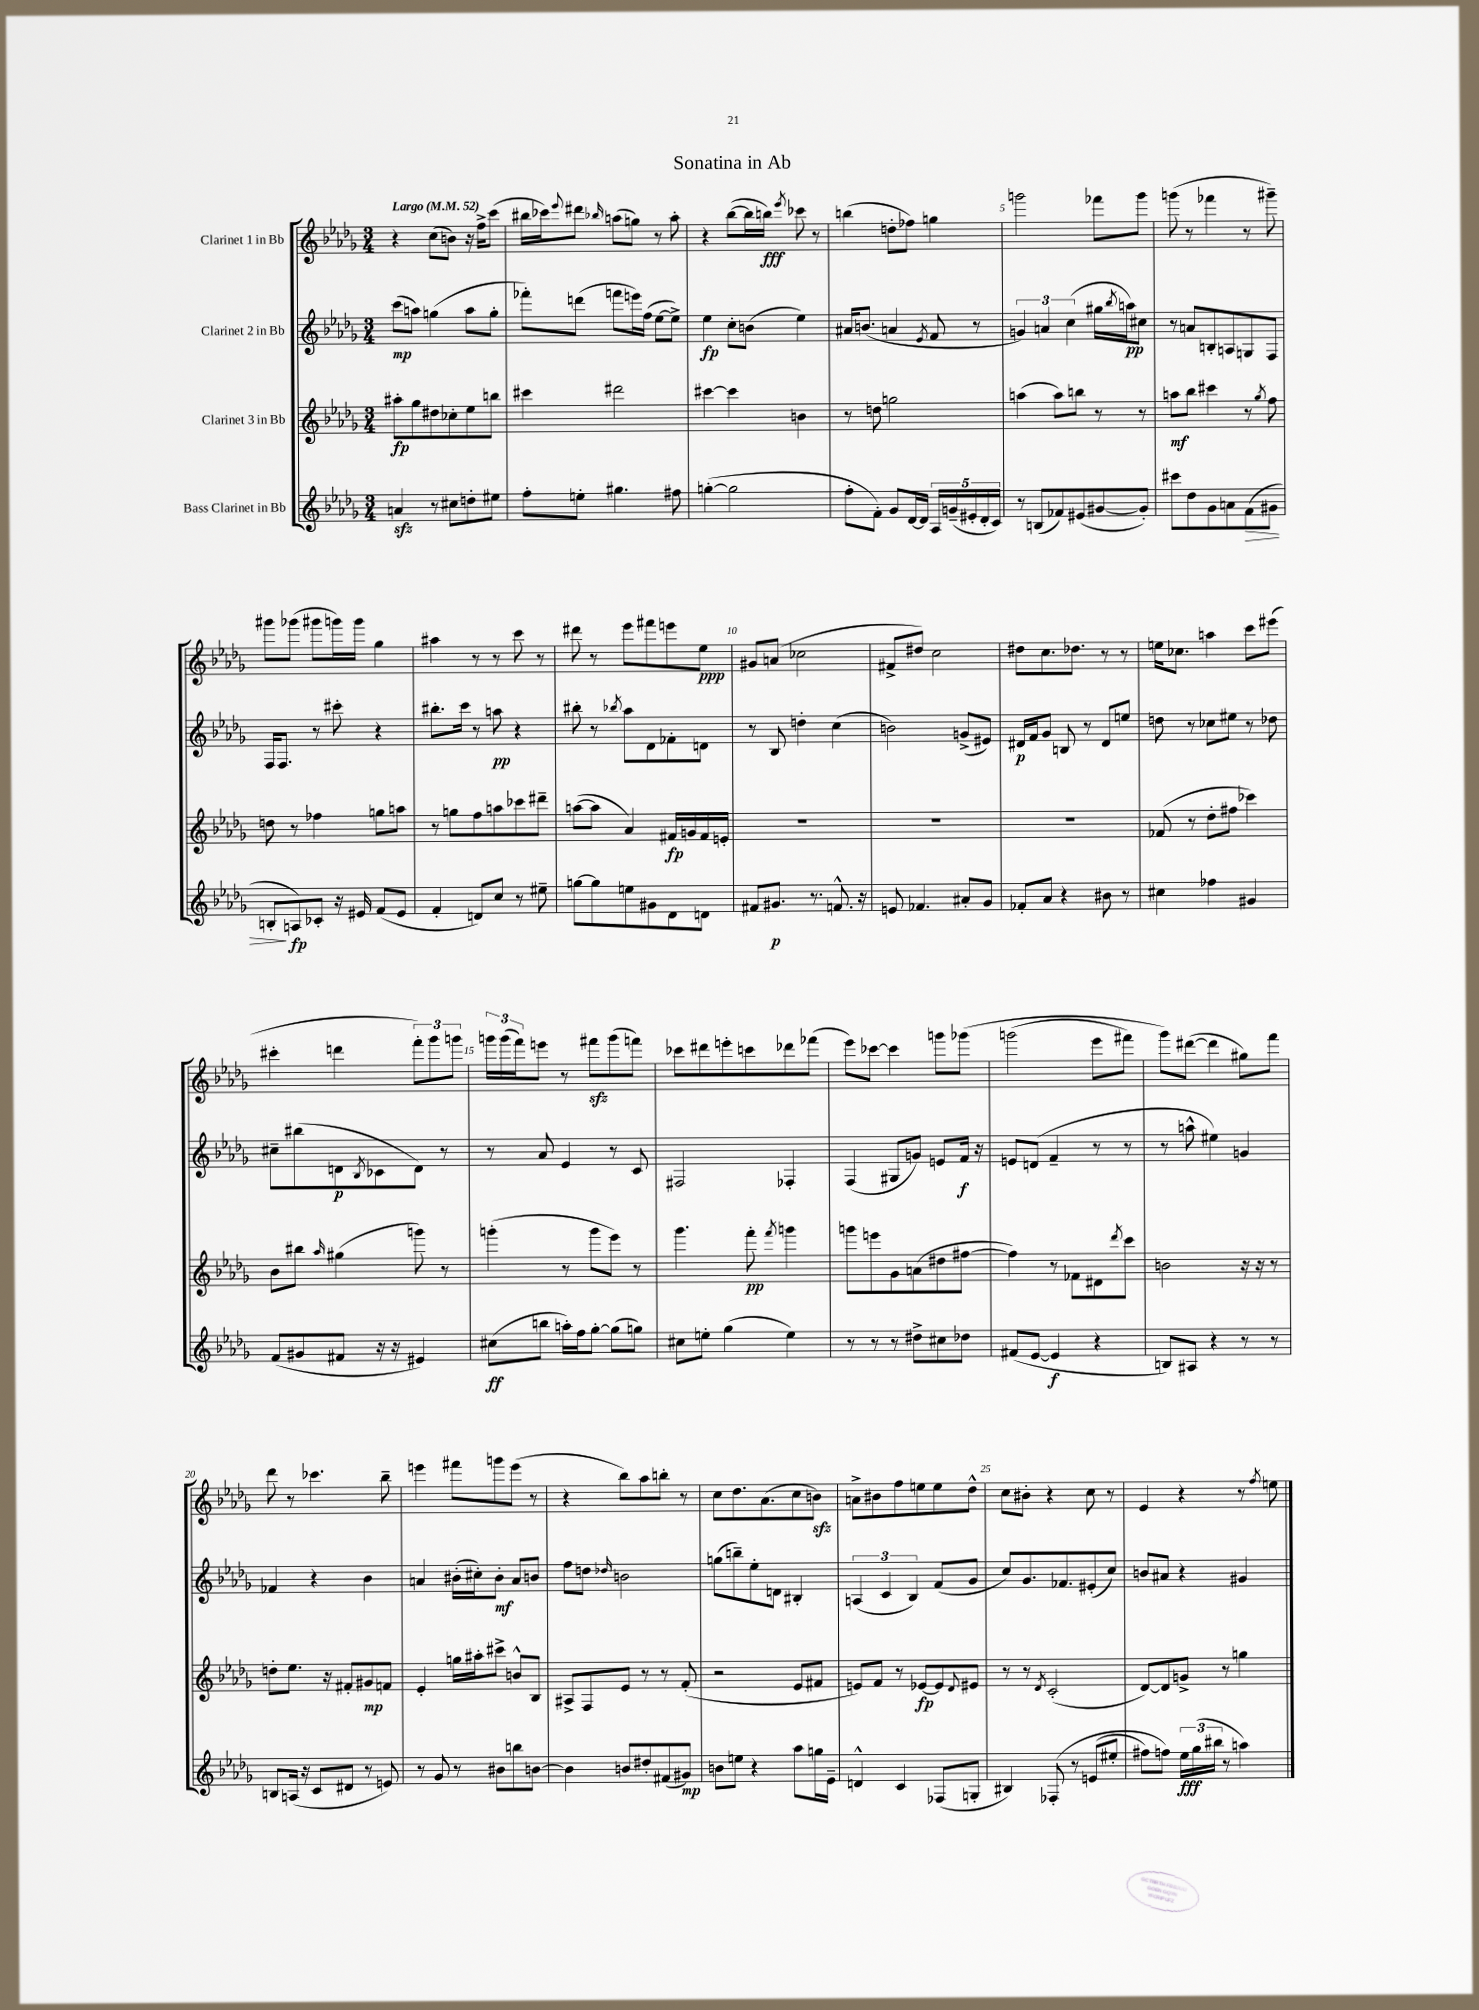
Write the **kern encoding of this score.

**kern	**kern	**kern	**kern
*staff4	*staff3	*staff2	*staff1
*clefG2	*clefG2	*clefG2	*clefG2
*k[b-e-a-d-g-]	*k[b-e-a-d-g-]	*k[b-e-a-d-g-]	*k[b-e-a-d-g-]
*M3/4	*M3/4	*M3/4	*M3/4
*MM52	*MM52	*MM52	*MM52
4a	8aa#'	(8ccc	4r
.	8gg-	8aa)	.
8r	8dd#	(4gg	(8cc
8cc#	8cc-'	.	8b)
8dd'	8ee-	8aa	16r
.	.	.	16ff^
8ee#	8bb	8gg'	(8ccc
=	=	=	=
8ff'	4ccc#	8fff-')	16bb#
.	.	.	16ccc-)
.	.	.	8qqeee-
8ee'	.	(8ddd	8ddd#
.	.	.	16qqbb-
4.gg#	2ddd#	8fff	(8aa
.	.	16eee)	8gg)
.	.	(16ff	.
.	.	[8ee-	8r
8ff#	.	8ee-^])	8aa'
=	=	=	=
([4gg'	[4ccc#	4ee-	4r
2gg]	4ccc#]	8cc'	([8bb-
.	.	(8b	16bb-]
.	.	.	16bb)
.	.	.	8qeee-
.	4b	4ee-)	8ccc-
.	.	.	8r
=	=	=	=
8ff'	8r	16a#	(4bb
.	.	(8.b	.
8f')	8dd	.	.
8g-	2gg	4a	8dd'
[16d-	.	.	8ff-)
16d-]	.	.	.
.	.	8qe-	.
20A-	.	8f	4gg
(20g~	.	.	.
20e#'	.	.	.
.	.	8r	.
20d-'	.	.	.
20c)	.	.	.
=	=	=	=
8r	(4aa	6g)	2ggg
(8B	.	.	.
.	.	6a	.
8f-)	8aa)	.	.
.	.	(6cc	.
(8e#	8bb	.	.
[8g#	8r	16gg#	8fff-
.	.	8qbb-	.
.	.	16aa)	.
8g#'])	8r	8cc#	8ggg
=	=	=	=
8ccc#	8aa	8r	(8ggg
8dd-	8bb-	8a	8r
8g-	4ccc#	8B'	4fff-
8a	.	8A	.
(8f	8r	8G	8r
.	8qgg-	.	.
8g#	8ff	8F	8ggg#~)
=	=	=	=
8B'	8dd	16F	8ggg#
.	.	8.F	.
8A)	8r	.	(8ggg-
8c-'	4ff-	8r	8ggg#
16r	.	8ccc#'	16ggg)
16e#	.	.	16ggg
(8f	8gg	4r	4gg-
8e#	8aa	.	.
=	=	=	=
4f'	8r	8.bb#'	4aa#
.	8gg	.	.
.	.	16ccc	.
8d)	8ff	8r	8r
8cc	8aa	8aa	8r
8r	8ccc-	4r	8ccc
8ee#~	8ddd#~	.	8r
=	=	=	=
[8gg	([8aa	8bb#'	8ddd#
8gg]	8aa]	8r	8r
.	.	8qbb-	.
8ee	4a-)	8aa-	8eee-
8g#	.	8d-	8fff#
8d-	16f#	8f-'	8eee
.	16g	.	.
8d	16f#	8d	8ee-
.	16e'	.	.
=	=	=	=
8f#	2.r	8r	8g#
8.g#	.	8B-	(8a
.	.	4dd'	2cc-
8.r	.	.	.
8.f^^	.	(4cc	.
16r	.	.	.
=	=	=	=
8e	2.r	2b)	8f#^
4.f-	.	.	8dd#)
.	.	.	2cc
8a#'	.	(8g^	.
8g-	.	8e#)	.
=	=	=	=
8f-'	2.r	16d#	8dd#
.	.	16f	.
8a-	.	8g-	8.cc
4r	.	8B	.
.	.	.	8.dd-
.	.	8r	.
8b#	.	8d#	8r
8r	.	8ee	8r
=	=	=	=
4cc#	(8f-	8dd	16ee
.	.	.	8.cc-
.	8r	8r	.
4ff-	8dd-'	8cc-	4aa
.	8ff#	8ee#	.
4g#	4ccc-)	8r	8ccc
.	.	8dd-	(8eee#
=	=	=	=
(8f	8b-	8cc#~	4ccc#'
8g#	8bb#	(8bb#	.
.	16qqaa-	.	.
8f#	(4gg#	8d	4ddd
.	.	8qB-	.
16r	.	8c-	.
16r	.	.	.
4e#)	8ggg)	8d)	12fff')
.	.	.	12ggg-
.	8r	8r	.
.	.	.	12ggg
=	=	=	=
(8cc#	(4ggg'	8r	24ggg
.	.	.	(24ggg
.	.	.	24fff)
8bb	.	8a-	8eee
16aa')	8r	4e-	8r
16ff	.	.	.
[8gg-'	8ggg	.	8fff#
(8gg-]	8eee-)	8r	(8ggg
8gg)	8r	8c	8fff)
=	=	=	=
8cc#	4.ggg-	2F#	8ccc-
8ee'	.	.	8ddd#
(4gg-	.	.	8eee'
.	8fff'	.	8ccc
.	8qfff	.	.
4ee)	4ggg	4F-'	8ddd-
.	.	.	(8fff-
=	=	=	=
8r	8ggg	(4F	8eee-)
8r	8eee	.	[8ccc-
8r	8g-	8G#	4ccc-]
8dd#^	(8a	8g)	.
8cc#	8dd#	8e	8ggg
8dd-	[8ff#	16f	&(8ggg-
.	.	16r	.
=	=	=	=
(8f#	4ff#])	8e	(2ggg
[8e-	.	(8d	.
4e-]	8r	4f~	.
.	8f-	.	.
4r	8d#	8r	8eee-
.	8qddd-	.	.
.	8ccc	8r	8fff#)
=	=	=	=
8B)	2b	8r	8ggg-&)
8A#	.	8aa^^	([8ddd#
4r	.	4ee#)	4ddd#]
8r	16r	4g	8gg#)
.	16r	.	.
8r	8r	.	8fff
=	=	=	=
8B	8dd'	4f-	8ddd-
(16A	8.ee-	.	8r
16r	.	.	.
8c	.	4r	4.ccc-
.	16r	.	.
8d#	8f#'	.	.
8r	8g#	4b-	.
8e)	8f	.	8bb-~
=	=	=	=
8r	4e-'	4a	4eee
8g-	.	.	.
8r	16gg	(16b#'	8fff#
.	16aa#'	16cc#')	.
8b#	8ccc#^	8b#'	8ggg
8bb	8b^^	8a	(8eee
[8b	8B-	8b	8r
=	=	=	=
4b]	8A#^	8ff	4r
.	8F	8dd	.
.	.	16qqdd-	.
8b	8e-	2b	8bb-)
8dd#'	8r	.	8aa-
(8f#	8r	.	8bb'
8g#)	(8f'	.	8r
=	=	=	=
8b	2r	(8gg	8cc
8ee	.	8bb~)	8.dd-
4r	.	8ee-'	.
.	.	.	(8.a-
.	.	8d	.
8aa-	8e-	4B#'	8cc
16gg	8f#	.	8b)
16e-~	.	.	.
=	=	=	=
4d^^	8e)	(6A	8a^
.	8f	.	8b#
.	.	6c	.
4c	8r	.	8ff
.	.	6B-)	.
.	[8e-	.	8ee
(8F-	8e-]	(8f	8ee
.	8qqd-	.	.
8G'	8e#	8g-	8dd-^^
=	=	=	=
4B#)	8r	8cc)	8cc
.	8r	8.g-	8b#'
.	8qd-	.	.
&(8F-'	(2c'	.	4r
.	.	8.f-	.
8r	.	.	.
(8e	.	(8e#'	8cc
8ee#'	.	8cc)	8r
=	=	=	=
8ff#)	[8d-)	8b	4e-
8ff&)	8d-]	8a#	.
24ee-	8g^	4r	4r
(24gg-	.	.	.
24bb#	.	.	.
8r	8r	.	.
4aa)	4gg	4g#	8r
.	.	.	8qff
.	.	.	8ee
==	==	==	==
*-	*-	*-	*-
